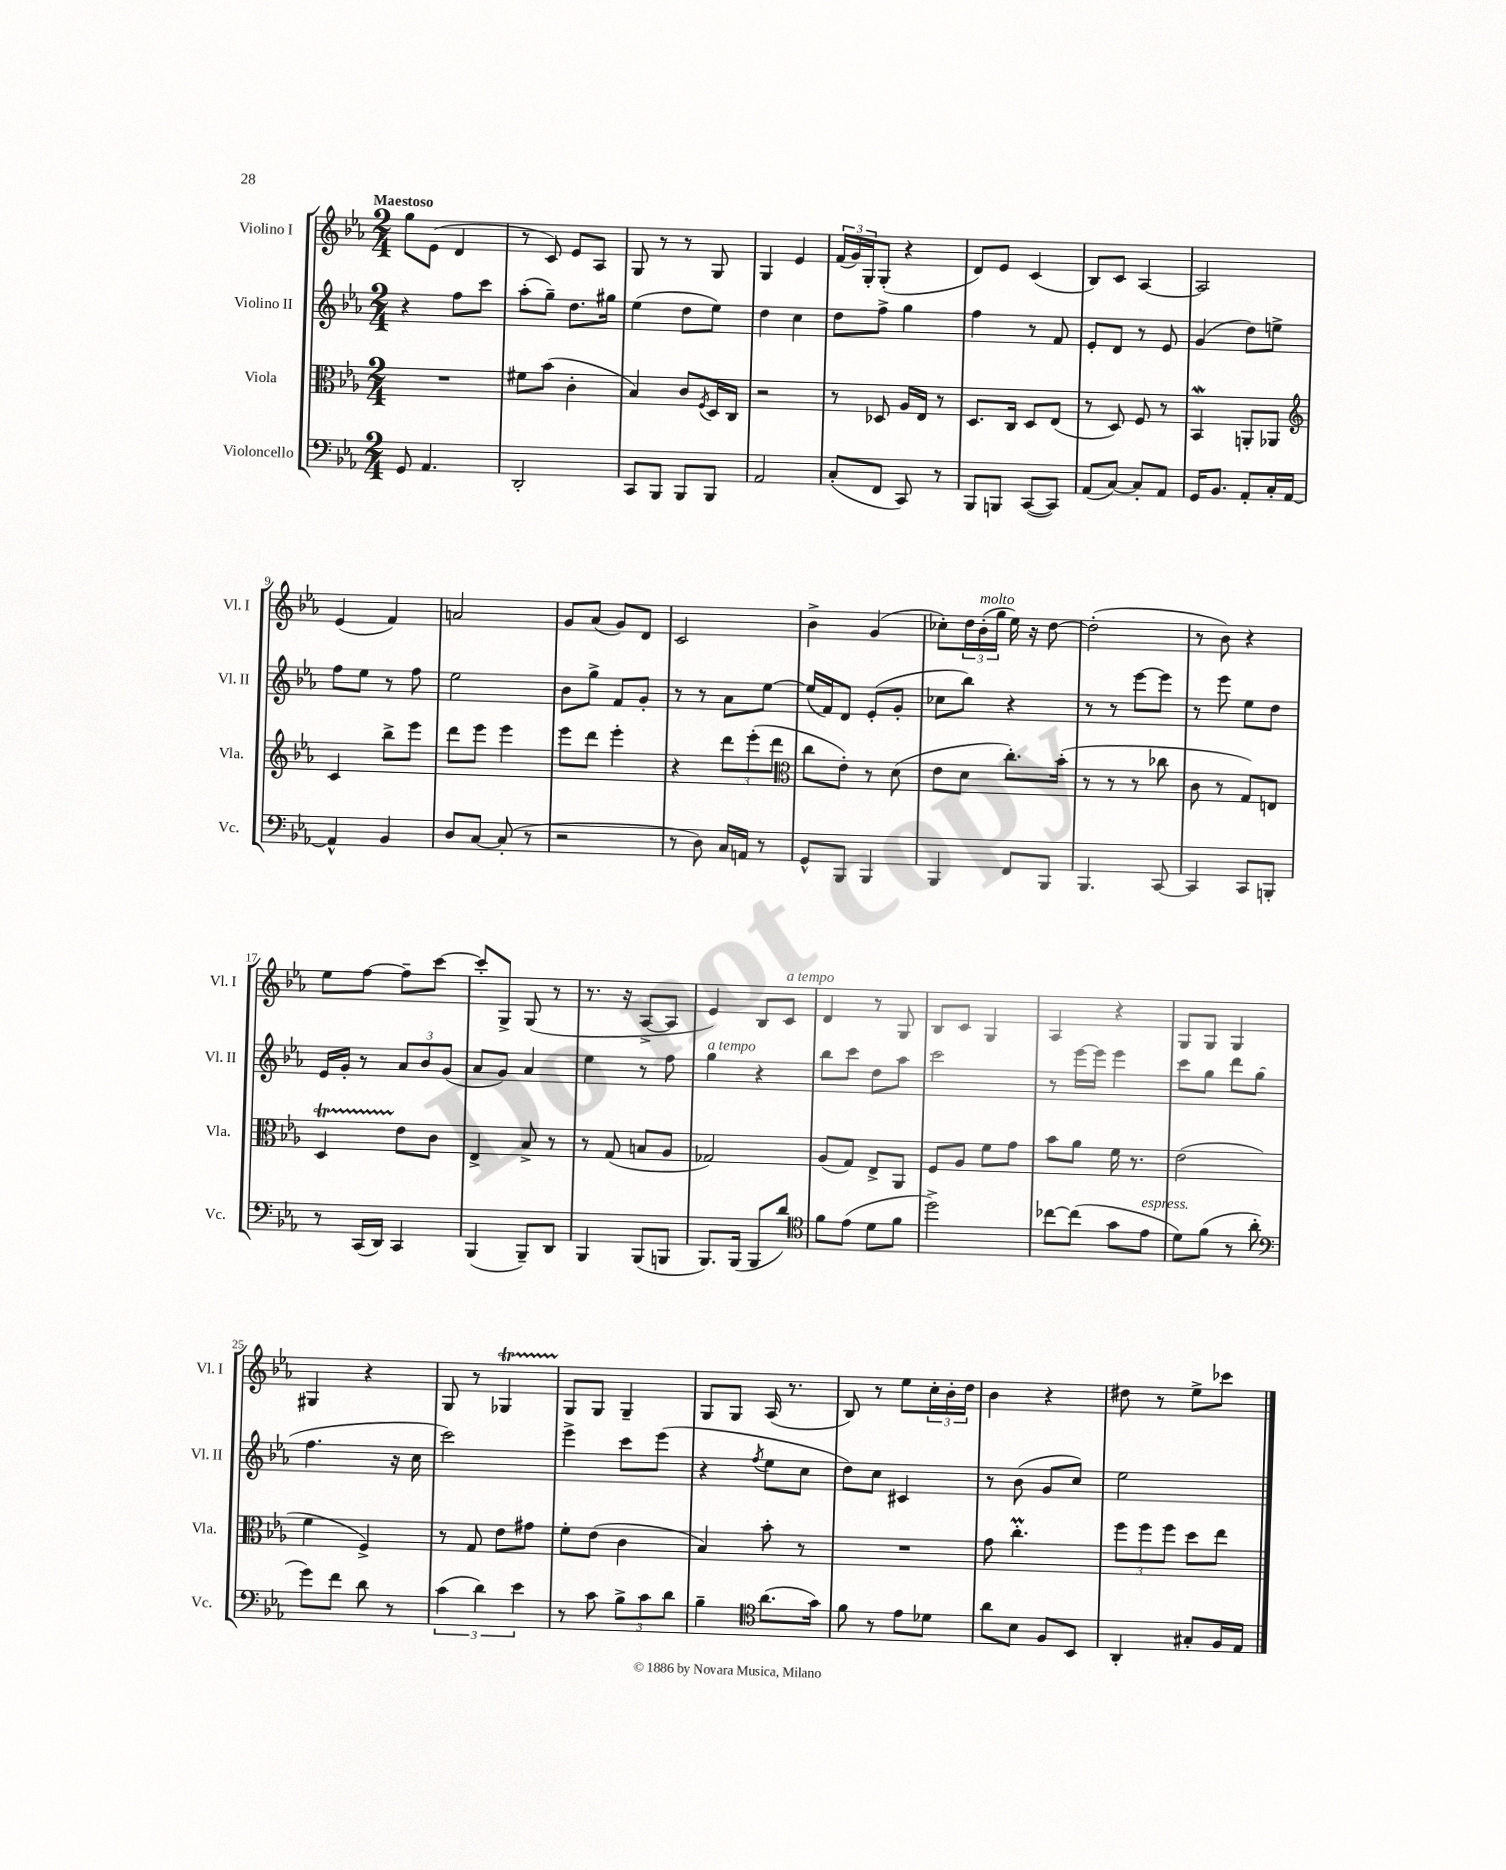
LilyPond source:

<<
\new StaffGroup <<
\new Staff = "s0" \with { instrumentName = "Violino I" shortInstrumentName = "Vl. I" } {
    \clef treble \key ees \major \numericTimeSignature \time 2/4 \tempo "Maestoso"
    g''8 ees'8( d'4 |
    r8 c'8) ees'8 aes8 |
    g8 r8 r8 g8 |
    g4 ees'4 |
    \tuplet 3/2 { f'16( g'16) g16-. } g8-.( r4 |
    d'8) ees'8 c'4( |
    bes8) c'8 aes4~ |
    aes2 |
    ees'4( f'4) |
    a'2 |
    g'8 aes'8( g'8) d'8 |
    c'2 |
    bes'4-> g'4( |
    ces''8-.) \tuplet 3/2 { d''16 bes'16-.^\markup { \italic "molto" }( g''16 } ees''16) r16 d''8~ |
    d''2-.( |
    r8 bes'8) r4 |
    ees''8 f''8~ f''8-- c'''8~ |
    c'''8-. g8-> g8( r8 |
    r8. r16 aes8~-> aes8 |
    ees'4) bes8 c'8^\markup { \italic "a tempo" } |
    d'4 r8 g8 |
    bes8 c'8 g4 |
    aes4 r4 |
    g8 g8 g4 |
    gis4 r4 |
    g8 r8 ges4\startTrillSpan |
    g8\stopTrillSpan g8 g4-- |
    g8 g8 aes16( r8. |
    bes8) r8 ees''8 \tuplet 3/2 { c''16-. bes'16-. d''16 } |
    bes'4 r4 |
    dis''8 r8 ees''8-> ces'''8 \bar "|." |
}
\new Staff = "s1" \with { instrumentName = "Violino II" shortInstrumentName = "Vl. II" } {
    \clef treble \key ees \major \numericTimeSignature \time 2/4
    r4 f''8 c'''8 |
    aes''8-.( g''8--) d''8. gis''16 |
    ees''4( d''8 ees''8) |
    d''4 c''4 |
    d''8 f''8-> g''4 |
    f''4 r8 f'8 |
    ees'8-. d'8 r8 ees'8 |
    g'4( d''8) e''8-> |
    f''8 ees''8 r8 f''8 |
    ees''2 |
    bes'8 g''8-> f'8 g'8-. |
    r8 r8 aes'8 ees''8~ |
    ees''16( f'16) d'8 ees'8-.( g'8-. |
    ces''8 bes''8) r4 |
    r8 r8 ees'''8~ ees'''8 |
    r8 ees'''8 ees''8 d''8 |
    ees'16 g'16-. r8 \tuplet 3/2 { aes'8 bes'8 g'8( } |
    aes'8 g'8) aes'4 |
    ees''4 r8 f''8 |
    g''4^\markup { \italic "a tempo" } r4 |
    bes''8 c'''8 d''8 aes''8 |
    c'''2 |
    r8 ees'''16~ ees'''16 ees'''4 |
    c'''8 g''8 d'''8 g''8( |
    f''4. r16 c''16 |
    c'''2) |
    ees'''4-> c'''8 ees'''8( |
    r4 \acciaccatura { f''8 } ees''8 c''8 |
    d''8) c''8 cis'4 |
    r8 bes'8( g'8 c''8) |
    ees''2 \bar "|." |
}
\new Staff = "s2" \with { instrumentName = "Viola" shortInstrumentName = "Vla." } {
    \clef alto \key ees \major \numericTimeSignature \time 2/4
    R2 |
    fis'8 bes'8( c'4-. |
    bes4) c'8 \acciaccatura { f8 } d16 c16 |
    r2 |
    r8 des8 aes16 ees16 r8 |
    d8. c16 d8 ees8( |
    r8 d8) f8 r8 |
    bes,4\mordent a,8-. aes,8 |
    \clef treble c'4 bes''8-> ees'''8 |
    d'''8 ees'''8 ees'''4 |
    ees'''8 d'''8 ees'''4-. |
    r4 \tuplet 3/2 { d'''8 ees'''8-.( d'''8 } |
    \clef alto c''8 ees'8-.) r8 d'8( |
    ees'8 d'8 c''8.-.) bes'16-.( |
    r8 r8 r8 ces''8 |
    c'8 r8 g8) e8 |
    d4\startTrillSpan ees'8\stopTrillSpan c'8 |
    ees4-> bes8-> r8 |
    r8 g8( b8 aes8 |
    ges2) |
    aes8( g8) ees8-> aes,8 |
    f8 aes8 f'8 g'8 |
    bes'8 aes'8 f'16 r8. |
    ees'2( |
    f'4 f4->) |
    r8 g8 ees'8 gis'8 |
    f'8-. ees'8( c'4 |
    bes4) bes'8-. r8 |
    R2 |
    g'8 c''4.-.\prall |
    \tuplet 3/2 { f''8 f''8 f''8 } d''8 ees''8 \bar "|." |
}
\new Staff = "s3" \with { instrumentName = "Violoncello" shortInstrumentName = "Vc." } {
    \clef bass \key ees \major \numericTimeSignature \time 2/4
    g,8 aes,4. |
    d,2-. |
    c,8 bes,,8 bes,,8 bes,,8 |
    aes,2 |
    c8-.( f,8 c,8) r8 |
    bes,,8 b,,8 c,8~( c,8) |
    aes,8( c8~) c8-. aes,8 |
    g,16 bes,8. aes,8-. c16-. aes,16~ |
    aes,4-^ bes,4 |
    d8 c8~ c8-.( r8 |
    r2 |
    r8 d8) c16 a,16 r8 |
    g,8-^ bes,,8 bes,,4 |
    bes,,4 f,8 bes,,8 |
    bes,,4. c,8~ |
    c,4 c,8 b,,8-. |
    r8 c,16( d,16) c,4 |
    bes,,4( bes,,8--) d,8 |
    bes,,4 bes,,8( b,,8 |
    bes,,8.) bes,,16( bes,,8 d'8) |
    \clef tenor f'8 ees'8( d'8 f'8 |
    d''2->) |
    ces''8~ ces''8( g'8 ees'8^\markup { \italic "espress." } |
    d'8) f'8( r8 aes'8-. |
    \clef bass g'8) f'8 d'8 r8 |
    \tuplet 3/2 { c'4( d'4) ees'4 } |
    r8 c'8 \tuplet 3/2 { bes8-> c'8 d'8 } |
    bes4-- \clef tenor aes'8.( g'16) |
    f'8 r8 ees'8 des'8 |
    aes'8 bes8 f8 bes,8 |
    aes,4-. gis8-. f16 ees16 \bar "|." |
}
>>
>>
